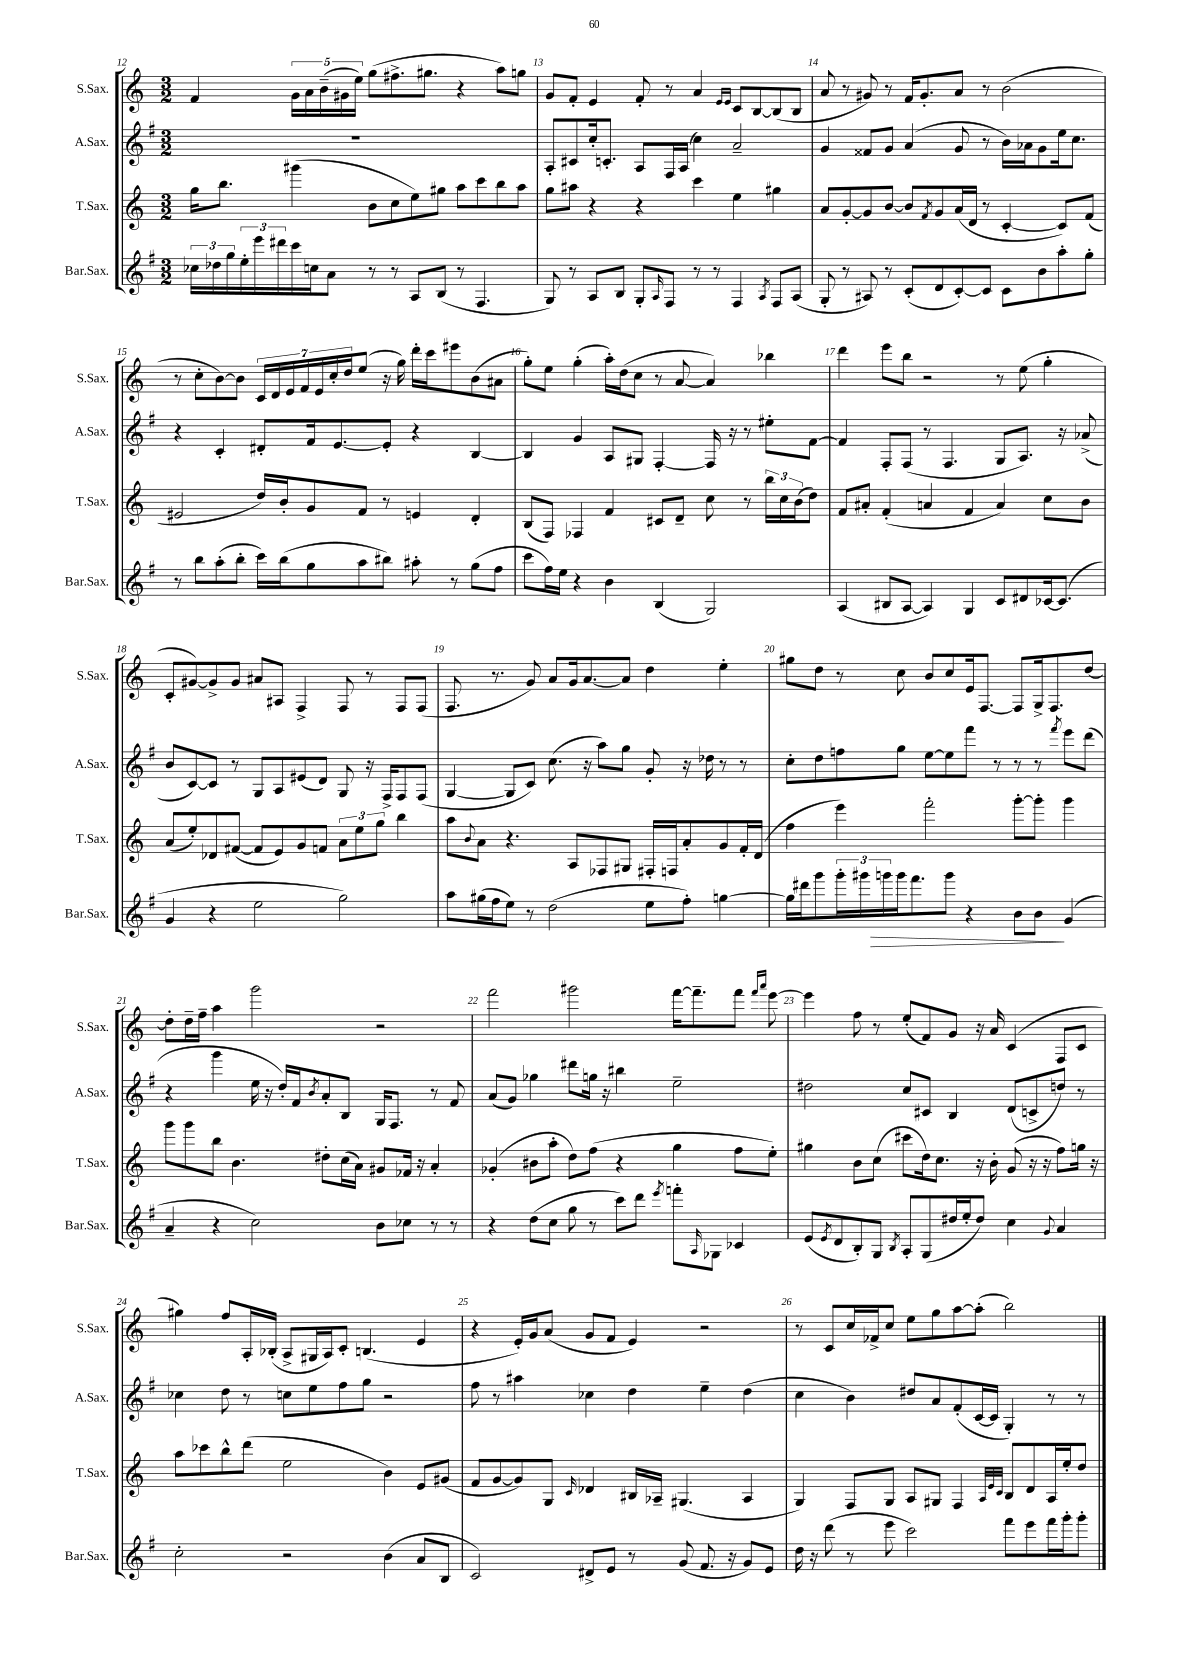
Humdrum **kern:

**kern	**kern	**kern	**kern
*staff4	*staff3	*staff2	*staff1
*clefG2	*clefG2	*clefG2	*clefG2
*k[f#]	*k[]	*k[f#]	*k[]
*M3/2	*M3/2	*M3/2	*M3/2
24cc-\LL	16gg\LK	1.r	4f/
24dd-\	.	.	.
.	8.bb\J	.	.
24gg\	.	.	.
24ee'\	.	.	.
24eee\	.	.	.
24ddd#\	.	.	.
16ccc\	(4ggg#\	.	20g\LL
.	.	.	20a\
16cc\J	.	.	.
.	.	.	(20b~\
8a\J	.	.	.
.	.	.	20g#\
.	.	.	20ee\JJ)
8r	8b\L	.	(8gg\L
8r	8cc\	.	8.ff#^\
8A/L	8ee\)	.	.
.	.	.	8.gg#\J
(8B/J	8gg#\J	.	.
8r	8aa\L	.	4r
4.F#/	8ccc\	.	.
.	8bb\	.	8aa\L)
.	8aa\J	.	8gg\J
=	=	=	=
8G/)	8gg\L	8A'/L	8g/L
8r	8aa#\J	8c#/	8f'/J
8A/L	4r	16cc'/k	4e/
.	.	8.c'/J	.
8B/J	.	.	.
8G'/L	4r	8A/L	8f'/
16qqA/	.	.	.
8F#/J	.	16F#/L	8r
.	.	(16A/JJ	.
8r	4ccc\	4cc\)	4a/
8r	.	.	.
.	.	.	16qqe/LL
.	.	.	16qqe/JJ
4F#/	4ee\	2a~/	8c/L
.	.	.	[8B/
8qA/	.	.	.
8F#/L	4gg#\	.	(8B/]
(8A/J	.	.	8B/J
=	=	=	=
8G'/	8a/L	4g/	8a/
8r	[8g'/	.	8r
8A#/)	8g/]	8f##/L	8g#/)
8r	[8b/J	8g/J	8r
(8c'/L	8b/]L	(4a/	16f/LK
.	.	.	8.g#'/
.	8qf/	.	.
8d/	8g/	.	.
[8c'/)	(16a/L	8g/	8a/J
.	16d/JJ	.	.
8c/]J	8r	8r	8r
8c\L	[4c'/	16b\LL)	(2b\
.	.	16a-\J	.
8b\	.	8g\	.
8aa'\	8c/]L)	16ee\k	.
.	.	8.cc\J	.
8gg'\J	(8f/J	.	.
=	=	=	=
8r	2e#/	4r	8r
8bb\L	.	.	8cc'\L
(8aa'\	.	4c'/	[8b\)
8bb'\J	.	.	8b\]J
16ccc\LL)	16dd/LL)	8d#'/L	28c/LL
.	.	.	28d/
(16bb\J	16b'/J	.	.
.	.	.	28e/
.	.	.	28f/
8gg\	8g/	16f#/k	.
.	.	.	28e/
.	.	.	28cc'/
.	.	[8.e/	.
.	.	.	28dd/J
8aa\	8f/J	.	(8ee/J
8bb#\J)	8r	8e'/]J	16r
.	.	.	16gg\)
8aa#'\	4e/	4r	16ddd'\LL
.	.	.	16ccc\J
8r	.	.	8eee#\
(8gg\L	4d'/	[4B/	(8b\
8ff#\J	.	.	8a#\J
=	=	=	=
8ccc\L	(8B/L	4B/]	8gg'\L)
16ff#\L)	8F/J)	.	8ee\J
16ee\JJ	.	.	.
4r	4F-/	4g/	(4gg'\
4b\	4f/	8A/L	16aa'\LL)
.	.	.	(16dd\J
.	.	8G#/J	8cc\J
(4B/	8c#/L	[4F#'/	8r
.	8d~/J	.	[8a/
2G/)	8cc\	16F#/]	4a/])
.	.	16r	.
.	8r	8r	.
.	24bb\LL	8ee#'\L	4bb-\
.	24cc\	.	.
.	(24b\J	.	.
.	8dd\J)	[8f#\J	.
=	=	=	=
(4A/	8f/L	4f#/]	4ddd\
.	8a#'/J	.	.
8B#/L	(4f'/	8F#'/L	8eee\L
[8A/J	.	(8F#/J	8bb\J
4A/])	4a/	8r	2r
.	.	4.F#/	.
4G/	4f/	.	.
8c/L	4a/)	8G/L	8r
8d#/	.	8.A/J)	(8ee\
[16c-/k	8cc\L	.	4gg'\
(8.c-/]J	.	16r	.
.	8b\J	(8a-^/	.
=	=	=	=
4g/	(8a/L	8b/L	8c'/L
.	8ee'/)	[8c/)	[8g#/)
4r	8d-/	8c/]J	8g#^/]
.	([8f#/J	8r	8g#/J
2ee\	8f#/]L	8G/L	8a#/L
.	8e/)	8A/	8A#/J
.	8g/	(8e#/	4F^/
.	8f/J	8d/J)	.
2gg\)	12a\L	8G/	8F/
.	12ee\	.	.
.	.	16r	8r
.	12gg\J	.	.
.	.	16F#^/LK	.
.	4bb\	8F#/	8F/L
.	.	(8F#/J	(8F/J
=	=	=	=
8aa\L	8aa\L	[4G/	8.F/
.	8qqb/	.	.
(16gg#\L	8a\J	.	.
16ff#\J	.	.	8.r
8ee\J)	4.r	8G/]L	.
8r	.	8c/J)	8g/)
(2dd\	.	(8.cc\	8a/L
.	8A/L	.	16g/k
.	.	16r	[8.a/
.	8F-/	8aa\L)	.
.	8G#/J	8gg\J	8a/]J
8ee\L	16F#'/LL	8g'/	4dd\
.	16F/J	.	.
8ff#'\J)	8a'/	16r	.
.	.	16dd-\	.
[4gg\	8g/	8r	4ee'\
.	16f'/L	8r	.
.	(16d/JJ	.	.
=	=	=	=
16gg\]LL	4ff\	8cc'\L	8gg#\L
16ddd#\J	.	.	.
8ggg\	.	8dd\	8dd\J
24ggg'\L	4eee\)	8ff\	8r
24ggg#\	.	.	.
24ggg\	.	.	.
16ggg\J	.	8gg\J	8cc\
8.fff#\	.	.	.
.	2fff'\	[8ee\L	8b/L
8ggg\J	.	8ee\]	8cc/
4r	.	8fff#\J	16e/k
.	.	.	[8.F/J
.	.	8r	.
8b\L	[8ggg'\L	8r	8F/]L
8b\J	8ggg'\]J	8r	16G^/k
.	.	.	8.F/
.	.	8qfff#/	.
(4g/	4ggg\	8eee\L	.
.	.	(8ddd\J	[8dd/J
=	=	=	=
4a~/	8ggg\L	4r	8dd'\]L
.	8ggg\	.	16dd~\L
.	.	.	16ff~\JJ
4r	8bb\J	4ggg\	4aa\
.	4.b\	.	.
2cc\)	.	16ee\	2ggg\
.	.	16r	.
.	.	16dd'/LL)	.
.	.	16f#/J	.
.	.	8qb/	.
.	8dd#'\L	8a'/	.
.	(16cc\L	8B/J	.
.	16a\JJ)	.	.
8b\L	8g#/L	16G/LK	2r
.	.	8.F#/J	.
8cc-\J	16f-/Jk	.	.
.	16r	.	.
8r	4a'/	8r	.
8r	.	8f#/	.
=	=	=	=
4r	(4g-'/	(8a/L	2fff\
.	.	8g/J)	.
(8dd\L	8b#\L	4gg-\	.
8cc\J	8aa'\J	.	.
8gg\	8dd\L)	8ddd#\L	2ggg#\
8r	(8ff\J	16gg\Jk	.
.	.	16r	.
8ccc\L)	4r	4bb#\	.
8ddd\J	.	.	.
8qeee/	.	.	.
8fff'\L	4gg\	2ee~\	[16fff\LK
.	.	.	8.fff~\]
16qqA/	.	.	.
8G-\J	.	.	.
4c-/	8ff\L	.	8fff\J
.	.	.	16qqfff/LL
.	.	.	16qqaaa/JJ
.	8ee'\J)	.	[8eee\
=	=	=	=
(8e/L	4gg#\	2dd#\	4eee\]
8qe/	.	.	.
8d/	.	.	.
8B'/)	8b\L	.	8ff\
8G/J	(8cc\J	.	8r
8qB/	.	.	.
8A'/L	8ccc#\L	8cc/L	(8ee'/L
(8G/	16dd\k)	8c#/J	8f/)
.	8.cc\J	.	.
16dd#/L	.	4B/	8g/J
16ee'/J	.	.	.
8dd#/J)	16r	.	16r
.	16b'\	.	16a/
4cc\	(8g/	(8d/L	(4c/
.	16r	8c^/	.
.	16r	.	.
8qqg/	.	.	.
4a/	8ff\L)	8dd/J)	8F/L
.	16gg\Jk	8r	8c/J
.	16r	.	.
=	=	=	=
2cc'\	8aa\L	4cc-\	4gg#\)
.	8ccc-\	.	.
.	8bb^^\	8dd\	8ff/L
.	(8ddd\J	8r	16A'/L
.	.	.	(16B-'/JJ
2r	2ee\	8cc\L	8A^/L
.	.	8ee\	16G#/L
.	.	.	16A/J)
.	.	8ff#\	8c'/J
.	.	8gg\J	(4.B/
(4b\	4b\)	2r	.
8a/L	8e/L	.	4e/
8B/J	(8g#/J	.	.
=	=	=	=
2c/)	8f/L	8ff#\	4r
.	[8g/	8r	.
.	8g/])	4aa#\	16e'/LL)
.	.	.	16g/J
.	8G/J	.	(8a/J
.	16qqc/	.	.
8d#^/L	4d-/	4cc-\	8g/L
8e/J	.	.	8f/J
8r	16B#/LL	4dd\	4e/)
.	16A-~/JJ	.	.
(8g/	(4.G#/	.	.
8.f#/	.	4ee~\	2r
16r	.	.	.
8g/L)	4A-/	(4dd\	.
8e/J	.	.	.
=	=	=	=
16dd\	4G/)	4cc\	8r
16r	.	.	.
(8ddd\	.	.	8c/L
8r	8F/L	4b\)	16cc/L
.	.	.	16f-^/J
8eee\	8G/J	.	8cc/J
2ccc\)	8A/L	8dd#/L	8ee\L
.	8G#/J	8a/	8gg\
.	4F/	(8f#'/	[8aa\
.	.	[16c/L	(8aa'\]J
.	.	16c/]JJ	.
.	32qqA/LLL	.	.
.	32qqe/	.	.
.	32qqc/JJJ	.	.
8fff#\L	8B/L	4G'/)	2bb\)
8eee\	8d/	.	.
16fff#\L	16A/L	8r	.
16ggg'\J	16ee'/J	.	.
8ggg'\J	8dd/J	8r	.
==	==	==	==
*-	*-	*-	*-
